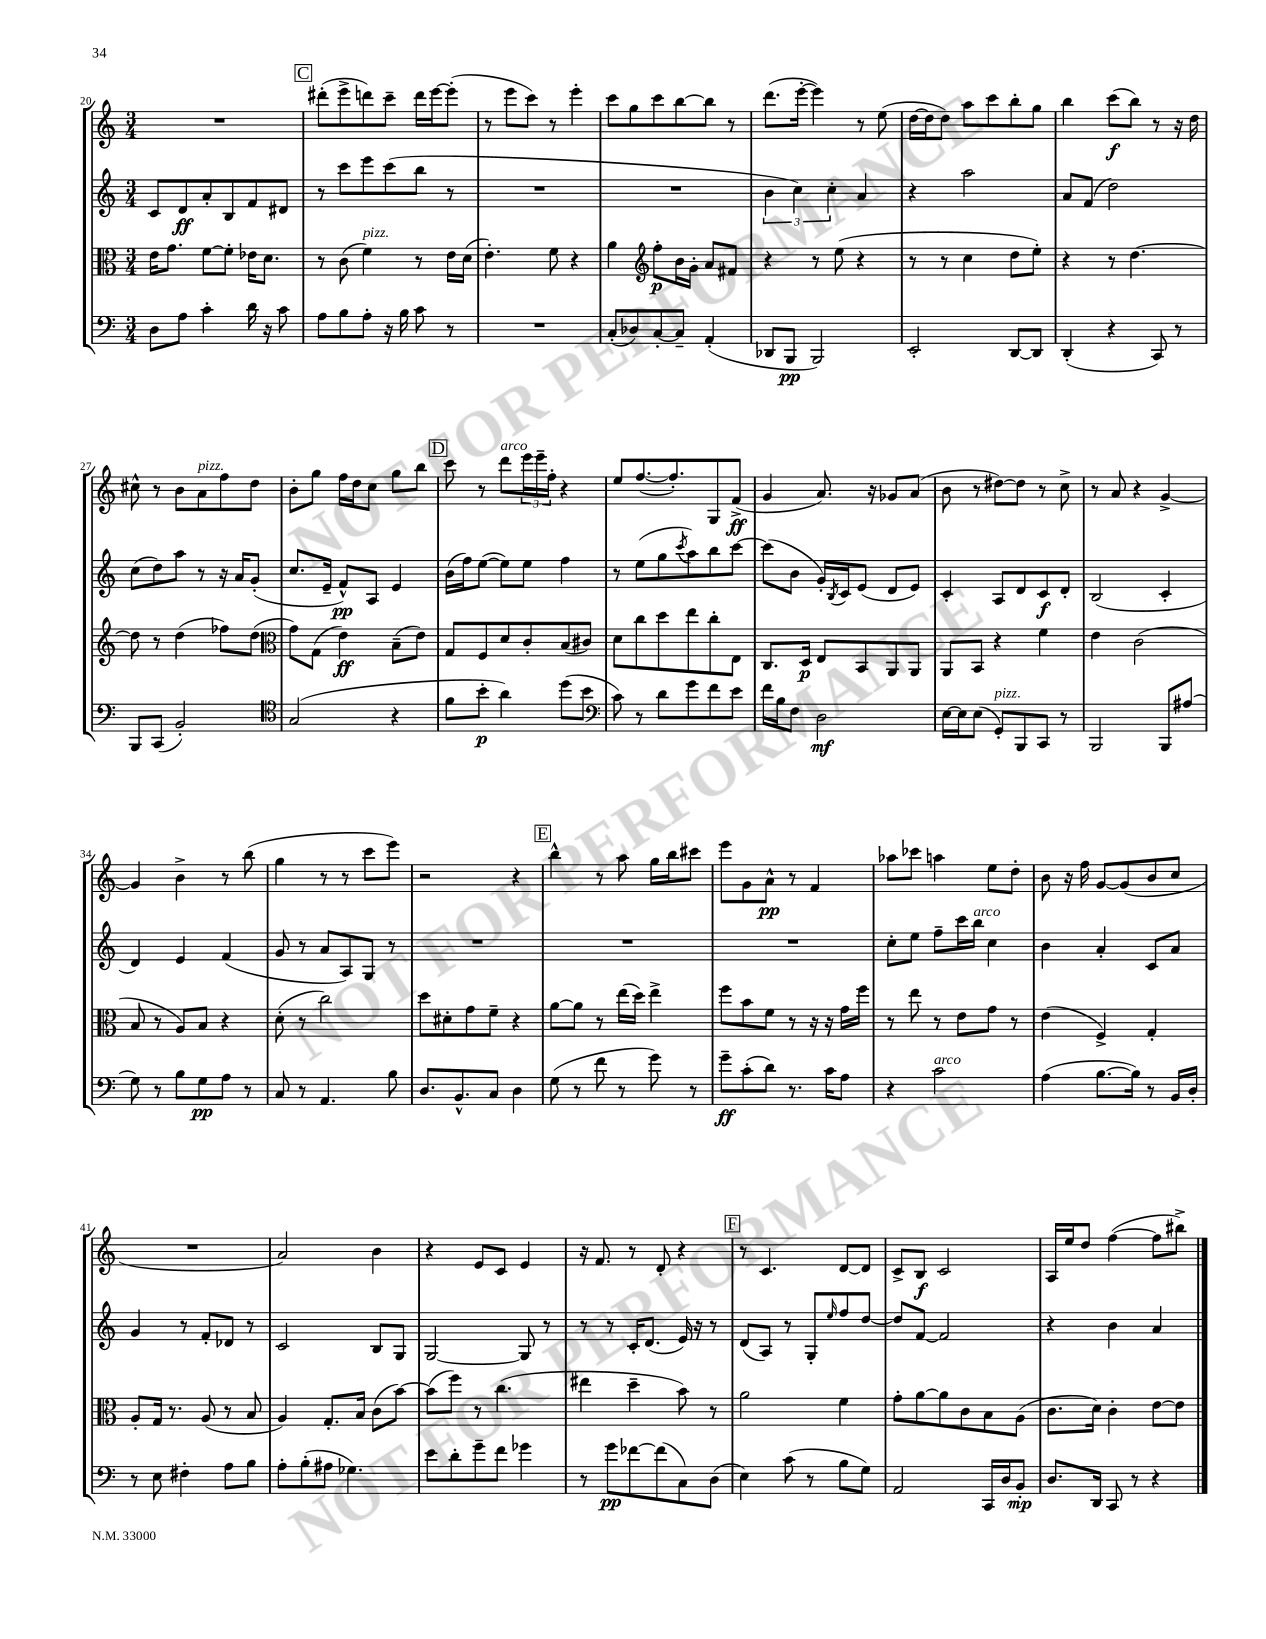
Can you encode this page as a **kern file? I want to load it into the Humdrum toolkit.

**kern	**kern	**kern	**kern
*staff4	*staff3	*staff2	*staff1
*clefF4	*clefC3	*clefG2	*clefG2
*k[]	*k[]	*k[]	*k[]
*M3/4	*M3/4	*M3/4	*M3/4
8D\L	16e\LK	8c/L	2.r
.	8.g\J	.	.
8A\J	.	8d/	.
4c'\	[8f\L	8a'/	.
.	8f'\]J	8B/	.
16d\	16e-\LK	8f/	.
16r	8.d\J	.	.
8c\	.	8d#/J	.
=	=	=	=
8A\L	8r	8r	(8ddd#'\L
8B\	(8c\	8ccc\L	8eee^\
8A'\J	4f\)	8eee\	8ddd\)
16r	.	(8ccc\	8ccc~\J
16B\	.	.	.
8c\	8r	8bb\J	16ddd\LL
.	.	.	[16eee\J
8r	16e\LL	8r	(8eee'\]J
.	(16d\JJ	.	.
=	=	=	=
2.r	4.e'\)	2.r	8r
.	.	.	8eee\L
.	.	.	8ccc\J)
.	8f\	.	8r
.	4r	.	4eee'\
=	=	=	=
(8C'/L	4a\	2.r	8ccc\L
8D-/)	.	.	8gg\
*	*clefG2	*	*
[8C'/	8ff'\L	.	8ccc\
8C~/]J	16b\L	.	[8bb\
.	16g'\JJ	.	.
(4AA'/	8a/L	.	8bb\]J
.	8f#/J	.	8r
=	=	=	=
8DD-/L	4r	6b\	(8.ddd\L
8BBB/J	.	.	.
.	.	6cc\)	.
.	.	.	[16eee'\Jk
2BBB/)	8r	.	4eee\])
.	.	6cc'\	.
.	(8ee\	.	.
.	4r	4a/	8r
.	.	.	(8ee\
=	=	=	=
2EE'/	8r	4r	[16dd\LL
.	.	.	16dd\]J
.	8r	.	8dd\J)
.	4cc\	2aa\	8aa\L
.	.	.	8ccc\
[8DD/L	8dd\L	.	8bb'\
8DD/]J	8ee'\J)	.	8gg\J
=	=	=	=
(4DD'/	4r	8a/L	4bb\
.	.	(8f/J	.
4r	8r	2dd\)	(8ccc\L
.	[4.dd\	.	8bb\J)
8CC/)	.	.	8r
8r	.	.	16r
.	.	.	16dd\
=	=	=	=
8BBB/L	8dd\]	(8cc\L	8cc#^^\
(8CC/J	8r	8dd\)	8r
2BB'/)	(4dd\	8aa\J	8b\L
.	.	8r	8a\
.	8ff-\L)	16r	8ff\
.	.	16a/LK	.
.	(8dd\J	(8g'/J	8dd\J
=	=	=	=
*clefC4	*clefC3	*	*
(2G/	8g\L)	8.cc/L	8b'\L
.	(8G\J	.	8gg\J
.	.	16e~/Jk	.
.	4e\)	8f^^/L)	16ff\LL
.	.	.	16dd\J
.	.	8A/J	8cc\J
4r	(8B~\L	4e/	8gg\L
.	8e\J)	.	8bb\J
=	=	=	=
8f\L	8G/L	(16b\LL	8ccc\
.	.	16ff\J)	.
8b'\J	8F/	([8ee\J	8r
4a\)	8d/	8ee\]L)	8ddd\L
.	8c'/	8ee\J	24eee\L
.	.	.	24eee~\
.	.	.	24ff'\JJ
(8dd\L	(8B/	4ff\	4r
8b\J	8c#/J)	.	.
=	=	=	=
*clefF4	*	*	*
8c\)	8d\L	8r	8ee/L
8r	8cc\	(8ee\L	([8.ff/
8d\L	8dd\	8gg\	.
.	.	.	8.ff'/])
.	.	8qccc/	.
8g\	8ee\	8aa\)	.
8f\	8cc'\	8bb\	8G/
8e\J	8E\J	[8ccc\J	(8f^/J
=	=	=	=
16f\LL	8.C/L	(8ccc\]L	4g/
16B\J	.	.	.
8F\J	.	8b\J	.
.	16D/Jk	.	.
2D\	8E/L	16g'/LL)	8.a/)
.	.	8qB/	.
.	.	16c/J	.
.	8BB/	(8e/J	.
.	.	.	16r
.	8AA/	8d/L	8g-/L
.	8AA/J	8e/J)	(8a/J
=	=	=	=
[16E\LL	8AA/L	4c'/	8b\
16E\]J	.	.	.
(8E\J	8BB/J	.	8r
8GG'/L)	4r	8A/L	[8dd#\L)
8BBB/	.	8d/	8dd#\]J
8CC/J	4f\	8c/	8r
8r	.	8d'/J	8cc^\
=	=	=	=
2BBB/	4e\	(2B/	8r
.	.	.	8a/
.	(2c\	.	4r
8BBB/L	.	4c'/	[4g^/
(8A#/J	.	.	.
=	=	=	=
8G\)	8B/	4d/)	4g/]
8r	8r	.	.
8B\L	8A/L)	4e/	4b^\
8G\	8B/J	.	.
8A\J	4r	(4f/	8r
8r	.	.	(8bb\
=	=	=	=
8C/	(8d'\	8g/	4gg\
8r	8r	8r	.
4.AA/	2cc\)	8a/L	8r
.	.	8A/)	8r
.	.	8G/J	8ccc\L
8B\	.	8r	8eee\J)
=	=	=	=
8.D/L	8dd\L	2.r	2r
.	8d#'\	.	.
8.BB^^/	.	.	.
.	8g\	.	.
8C/J	8f~\J	.	.
4D\	4r	.	4r
=	=	=	=
(8G\	[8a\L	2.r	4bb^^\
8r	8a\]J	.	.
8f\	8r	.	8r
8r	(16ee\LL	.	8aa\
.	16dd\JJ)	.	.
8g\)	4ee^\	.	16gg\LL
.	.	.	16bb\J
8r	.	.	8ccc#\J
=	=	=	=
8g~\L	8ff\L	2.r	8eee\L
(8c'\	8b\	.	8g\
8d\J)	8f\J	.	8a^^\J
8.r	8r	.	8r
.	16r	.	4f/
16c\LK	16r	.	.
8A\J	16g\LL	.	.
.	16ff\JJ	.	.
=	=	=	=
4r	8r	8cc'\L	8aa-\L
.	8ee\	8ee\J	8ccc-\J
2c\	8r	8ff~\L	4aa\
.	8e\L	16ccc\L	.
.	.	16bb\JJ	.
.	8g\J	4cc\	8ee\L
.	8r	.	8dd'\J
=	=	=	=
(4A\	(4e\	4b\	8b\
.	.	.	16r
.	.	.	16ff\
[8.B\L	4F^/)	4a'/	[8g/L
.	.	.	(8g/]
16B\]Jk)	.	.	.
8r	4G'/	8c/L	8b/
16BB/LL	.	8a/J	8cc/J
16D'/JJ	.	.	.
=	=	=	=
8r	8A'/L	4g/	2.r
8E\	16G/Jk	.	.
.	8.r	.	.
4F#'\	.	8r	.
.	(8A/	8f'/L	.
8A\L	8r	8d-/J	.
8B\J	8B/	8r	.
=	=	=	=
8A'\L	4A/)	2c/	2a/)
(8B'\	.	.	.
8A#\J	8.G'/L	.	.
4.G-\)	.	.	.
.	16B/Jk	.	.
.	(8c\L	8B/L	4b\
.	[8b\J)	8G/J	.
=	=	=	=
8e\L	(8b\]L	[2G/	4r
8d'\	8ff\J)	.	.
8g~\	8r	.	8e/L
8f\J	(4.cc\	.	8c/J
4g-\	.	8G/]	4e/
.	.	8r	.
=	=	=	=
8r	4ee#\	8r	16r
.	.	.	8.f/
8g\L	.	8r	.
[8f-\	4dd~\	16c'/LK	8r
.	.	(8.d/J	.
(8f-\]	.	.	8d'/
8C\)	8b\)	16e/)	4r
.	.	16r	.
(8D\J	8r	8r	.
=	=	=	=
4E\)	2a\	(8d/L	8r
.	.	8A/J)	4.c/
(8c\	.	8r	.
8r	.	8G'/L	.
.	.	16qqee/	.
8B\L	4f\	8ff/	[8d/L
8G\J)	.	[8dd/J	8d/]J
=	=	=	=
2AA/	8g'\L	8dd/]L	8c^/L
.	[8a\	[8f/J	8B/J
.	8a\]	2f/]	2c/
.	8c\	.	.
16CC/LL	8B\	.	.
16D/J	.	.	.
8BB'/J	(8A\J	.	.
=	=	=	=
8.D/L	8.c\L	4r	16A/LL
.	.	.	16ee/J
.	.	.	8dd/J
16DD/Jk	16d\Jk)	.	.
8CC/	4c'\	4b\	([4ff\
8r	.	.	.
4r	[8e\L	4a/	8ff\]L
.	8e\]J	.	8bb#^\J)
==	==	==	==
*-	*-	*-	*-
